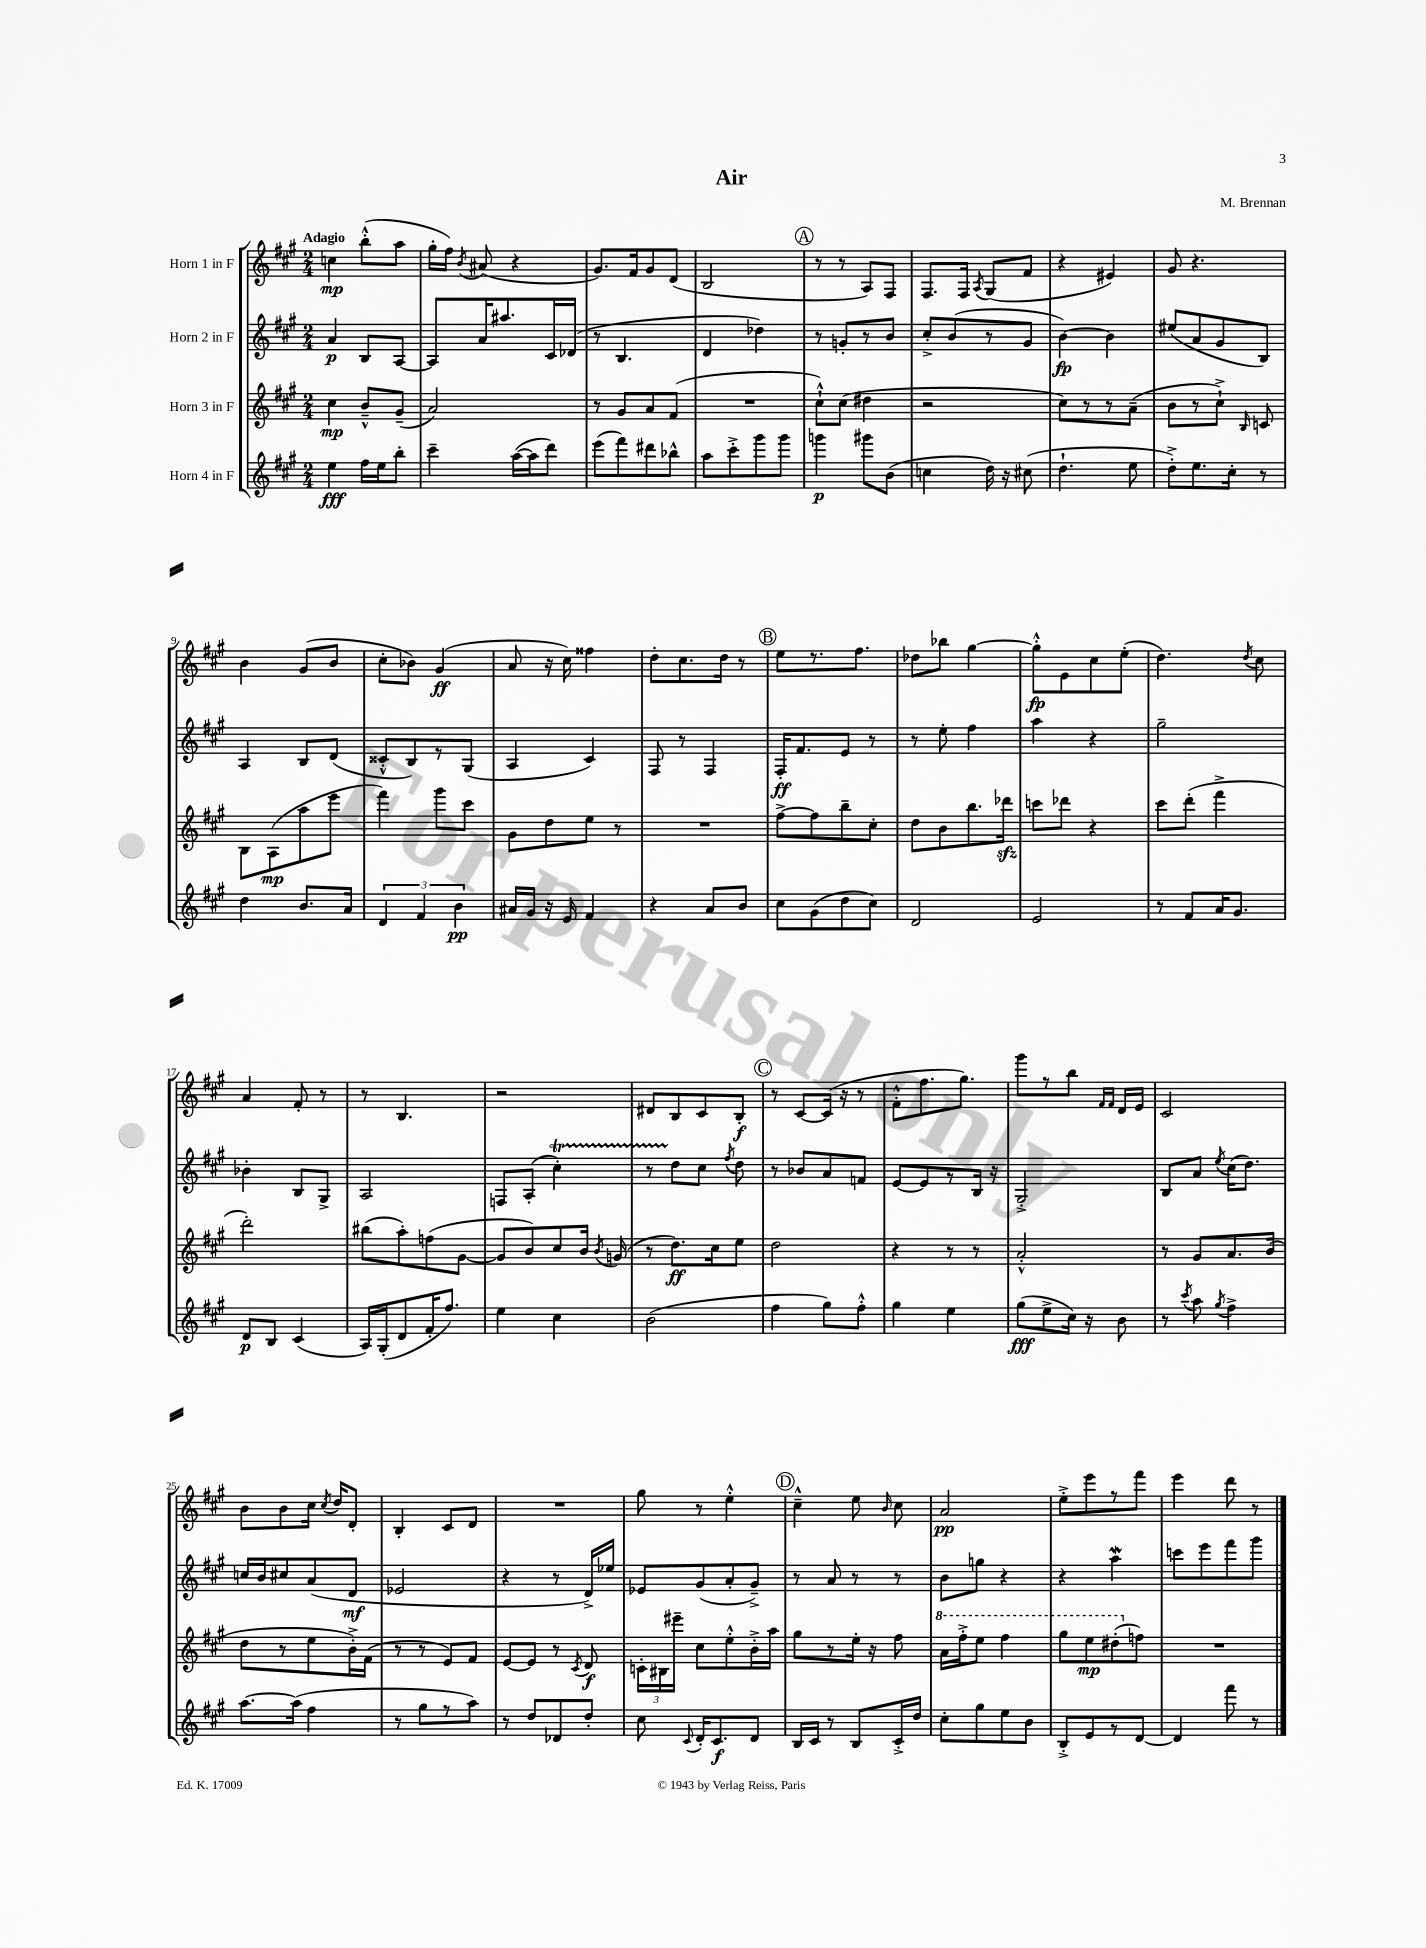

**kern	**kern	**kern	**kern
*staff4	*staff3	*staff2	*staff1
*clefG2	*clefG2	*clefG2	*clefG2
*k[f#c#g#]	*k[f#c#g#]	*k[f#c#g#]	*k[f#c#g#]
*M2/4	*M2/4	*M2/4	*M2/4
4ee	4cc#	4a	4cc
16ff#	8b~^^	8B	(8bb'^^
16ee	.	.	.
8bb'	(8g#~	[8A	8aa
=	=	=	=
4ccc#~	2a)	8A]	16gg#'
.	.	.	16ff#)
.	.	.	8qb
.	.	16a	(8a#
.	.	8.aa#	.
([16aa	.	.	4r
16aa]	.	.	.
8ddd)	.	16c#	.
.	.	(16d-	.
=	=	=	=
(8eee	8r	8r	8.g#)
8fff#)	8g#	4.B	.
.	.	.	16f#
8ddd#	8a	.	8g#
8bb-^^	(8f#	.	(8d
=	=	=	=
8aa	2r	4d	2B
8ccc#'^	.	.	.
8ggg#	.	4dd-)	.
8ggg#	.	.	.
=	=	=	=
4ggg	8cc#`^^)	8r	8r
.	(8cc#	8g'	8r
8ggg#	4dd#	8r	8A)
(8b	.	8b	8F#
=	=	=	=
4cc	2r	8cc#'^	8.F#
.	.	(8b	.
.	.	.	16F#
.	.	.	8qA
16dd)	.	8r	(8G#
16r	.	.	.
(8cc#	.	8g#	8f#
=	=	=	=
4.dd`	8cc#)	[4b)	4r
.	8r	.	.
.	8r	4b]	4e#)
8ee	(8a~	.	.
=	=	=	=
8dd'^)	8b	(8ee#	8g#
8.ee	8r	8a	4.r
.	8cc#`^)	8g#	.
16cc#'	.	.	.
.	16qqB	.	.
8r	8c	8B)	.
=	=	=	=
4dd	8B	4A	4b
.	(8A	.	.
8.b	8aa	8B	(8g#
.	8eee	(8d	8b
16a	.	.	.
=	=	=	=
6d	4fff#)	8c##'^^	8cc#'
.	.	8B)	8b-)
6f#	.	.	.
.	8ggg#	8r	(4g#
6b	.	.	.
.	8ccc#	(8G#	.
=	=	=	=
16a#	8g#	4A	8a
16g#	.	.	.
16r	8dd	.	16r
16e	.	.	16cc#)
4f#	8ee	4c#)	4ff##
.	8r	.	.
=	=	=	=
4r	2r	8F#	8dd'
.	.	8r	8.cc#
8a	.	4F#	.
.	.	.	16dd
8b	.	.	8r
=	=	=	=
8cc#	[8ff#^	16F#'	8ee
.	.	8.f#	.
(8g#	8ff#]	.	8.r
8dd	8bb~	8e	.
.	.	.	8.ff#
8cc#)	8cc#'	8r	.
=	=	=	=
2d	8dd	8r	8dd-
.	8b	8ee'	8bb-
.	8.bb	4ff#	[4gg#
.	16ddd-	.	.
=	=	=	=
2e	8ccc	4aa	8gg#'^^]
.	8ddd-	.	8e
.	4r	4r	8cc#
.	.	.	(8ee'
=	=	=	=
8r	8ccc#	2gg#~	4.dd)
8f#	(8ddd'	.	.
16a	4fff#^	.	.
8.g#	.	.	.
.	.	.	8qdd
.	.	.	8cc#
=	=	=	=
8d	2ddd')	4b-'	4a
8B	.	.	.
(4c#	.	8B	8f#'
.	.	8G#^	8r
=	=	=	=
16A)	(8bb#	2A	8r
(16G#'	.	.	.
8d	8aa')	.	4.B
16f#'	(8ff	.	.
8.ff#)	.	.	.
.	[8g#	.	.
=	=	=	=
4ee	8g#]	8F	2r
.	8b)	(8A'	.
4cc#	8cc#	4cc#')	.
.	16b	.	.
.	8qb	.	.
.	(16g	.	.
=	=	=	=
(2b	8r	8r	8d#
.	8.dd)	8dd	8B
.	.	8cc#	8c#
.	16cc#	.	.
.	.	8qff#	.
.	8ee	8dd	8B'
=	=	=	=
4ff#	2dd	8r	8r
.	.	8b-	[8c#
8gg#)	.	8a	(16c#]
.	.	.	16r
8ff#'^^	.	8f	8r
=	=	=	=
4gg#	4r	[8e	8f#'^^
.	.	8e]	8.ff#
4ee	8r	8r	.
.	.	.	8.gg#)
.	8r	16B	.
.	.	16r	.
=	=	=	=
(8gg#	2a'^^	2G#'^	8ggg#
8ee^	.	.	8r
16cc#)	.	.	8bb
16r	.	.	.
.	.	.	16qqf#
.	.	.	16qqf#
8b	.	.	16d
.	.	.	16e
=	=	=	=
8r	8r	8B	2c#
8qccc#	.	.	.
8aa	8g#	8a	.
8qgg#	.	8qee	.
4ff#^	8.a	(16cc#	.
.	.	8.dd)	.
.	(16b	.	.
=	=	=	=
[8.aa	8dd	16cc	8b
.	.	16b	.
.	8r	8cc#	8b
(16aa]	.	.	.
4ff#	8ee	(8a	16cc#
.	.	.	8qcc#
.	.	.	16dd
.	16b'^)	8d	8d'
.	(16f#	.	.
=	=	=	=
8r	8r	2e-	4B'
8gg#	8r	.	.
8r	8e)	.	8c#
8aa)	8f#	.	8d
=	=	=	=
8r	[8e	4r	2r
8dd	8e]	.	.
8d-	8r	8r	.
.	8qc#	.	.
8dd'	8d	16d^)	.
.	.	16ee-	.
=	=	=	=
8cc#	24c'	8e-	8gg#
.	24B#	.	.
.	24eee#~	.	.
8qqc#	.	.	.
16d'	8cc#	(8g#	8r
8.c#	.	.	.
.	8ee'^^	8a'	4ee'^^
8d	16b'^	8g#~^)	.
.	16aa	.	.
=	=	=	=
16B	8gg#	8r	4cc#~^^
16c#	.	.	.
8r	8r	8a	.
8B	16ee'	8r	8ee
.	16r	.	.
.	.	.	16qqb
16c#'^	8ff#	8r	8cc#
16dd	.	.	.
=	=	=	=
8cc#'	16aa	8b	2a
.	16fff#'^	.	.
8gg#	8eee	8gg	.
8ee	4fff#	4r	.
8b	.	.	.
=	=	=	=
8B'^	8ggg#	4r	8ee'^
8e	8eee	.	8eee
8r	(8ddd#'	4aa	8r
[8d	8ff)	.	8fff#
=	=	=	=
4d]	2r	8ccc	4eee
.	.	8eee	.
8fff#	.	8fff#	8ddd
8r	.	8ggg#	8r
==	==	==	==
*-	*-	*-	*-
